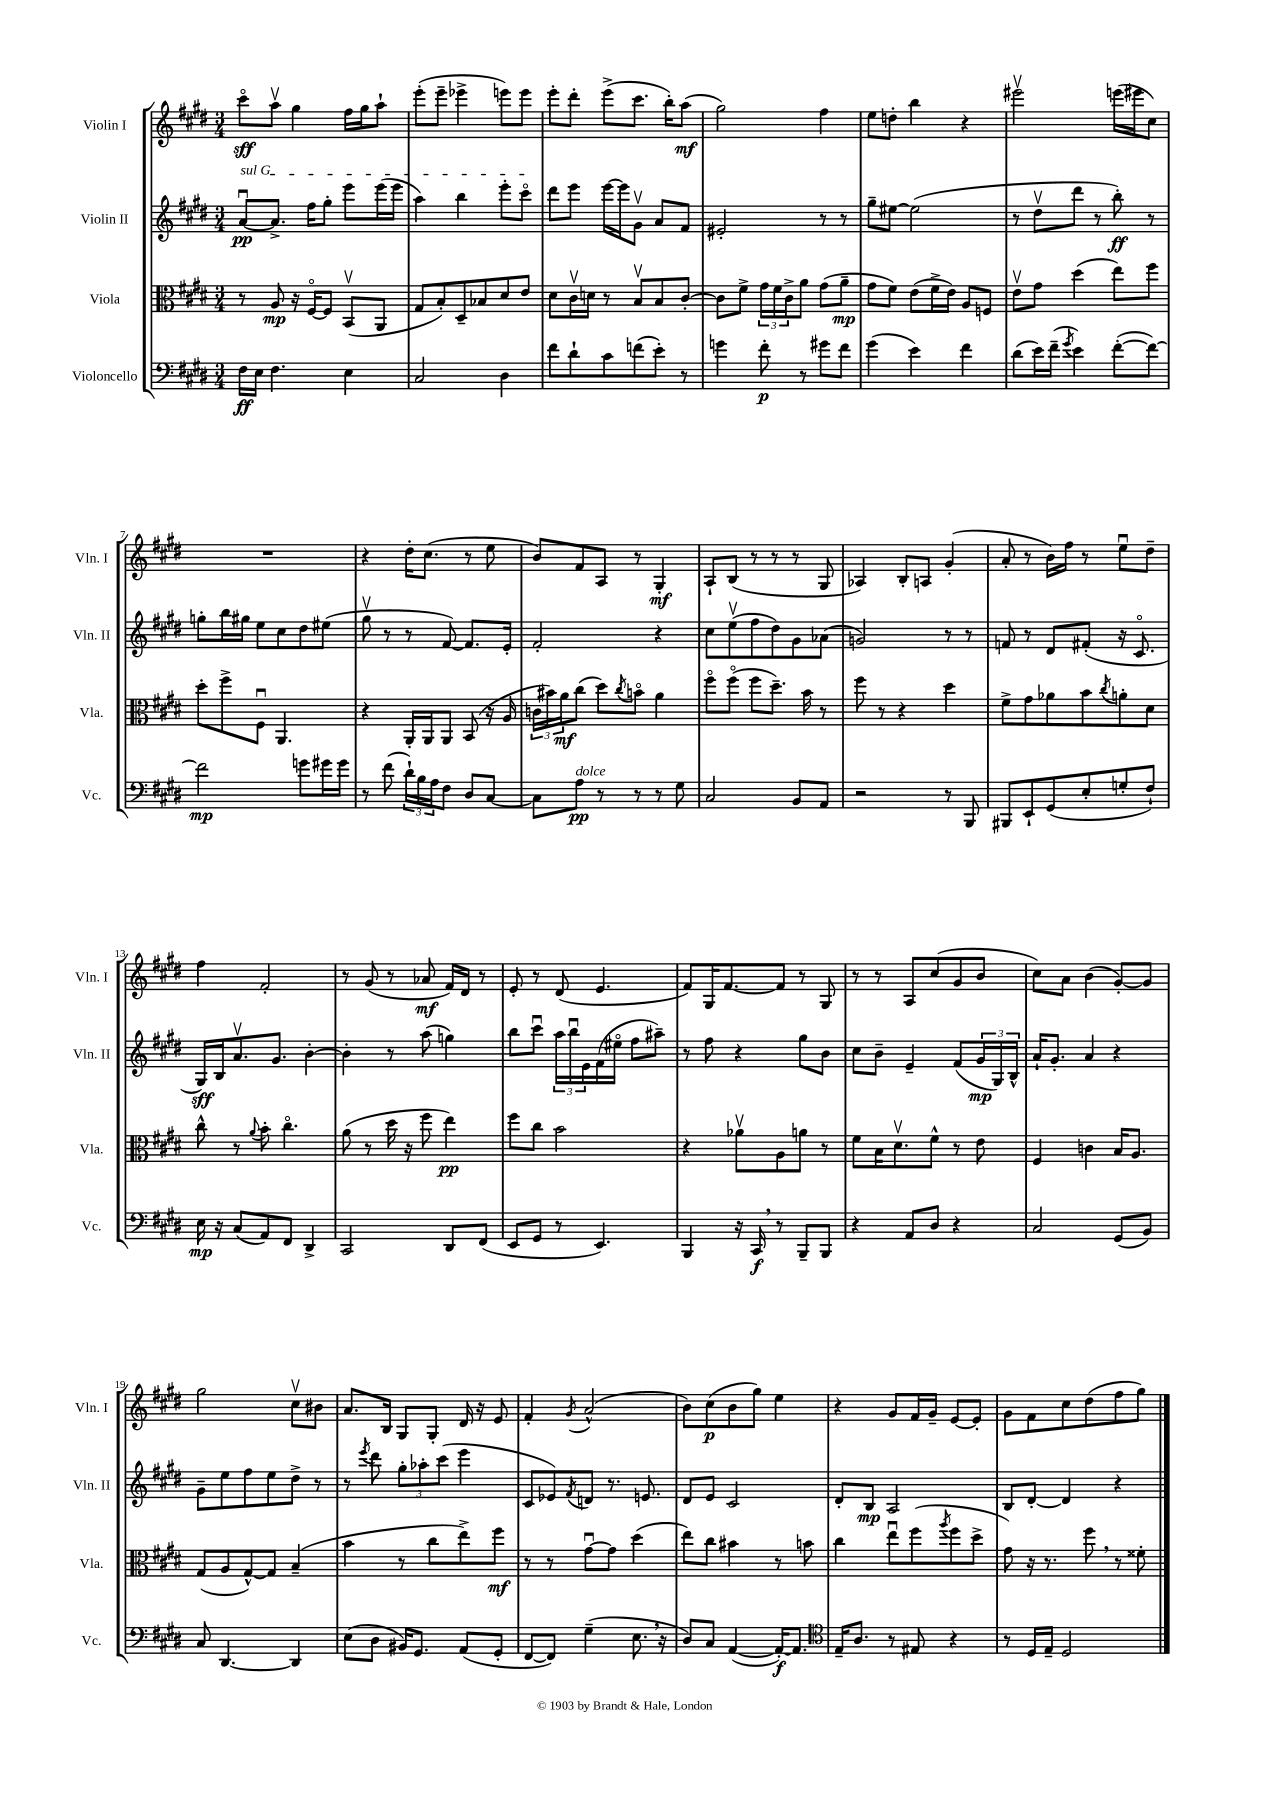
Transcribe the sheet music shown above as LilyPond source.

<<
\new StaffGroup <<
\new Staff = "s0" \with { instrumentName = "Violin I" shortInstrumentName = "Vln. I" } {
    \clef treble \key e \major \numericTimeSignature \time 3/4
    cis'''8\flageolet\sff a''8\upbow gis''4 fis''16 gis''16 a''8-! |
    e'''8-.( e'''8-- ees'''4-> e'''8) e'''8 |
    e'''8-. dis'''8-. e'''8->( cis'''8. b''16-.) a''8\mf( |
    gis''2) fis''4 |
    e''8 d''8-. b''4 r4 |
    eis'''2\upbow e'''16( eis'''16 cis''8) |
    R2. |
    r4 dis''16-. cis''8.( r8 e''8 |
    b'8) fis'8 a8 r8 gis4-.\mf |
    a8-! b8( r8 r8 r8 gis8 |
    aes4) b8-. a8 gis'4-.( |
    a'8-. r8 b'16) fis''16 r8 e''8\downbow dis''8-- |
    fis''4 fis'2-. |
    r8 gis'8( r8 aes'8\mf fis'16) dis'16 r8 |
    e'8-. r8 dis'8( e'4. |
    fis'8) gis16 fis'8.~ fis'8 r8 gis8 |
    r8 r8 a8 cis''8( gis'8 b'8 |
    cis''8) a'8 b'4( gis'8~-.) gis'8 |
    gis''2 cis''8\upbow bis'8 |
    a'8. b16 gis8 gis8-. dis'16 r16 e'8 |
    fis'4-. \acciaccatura { gis'8 } a'2-^( |
    b'8) cis''8\p( b'8 gis''8) e''4 |
    r4 gis'8 fis'16 gis'16-- e'8~ e'8-. |
    gis'8 fis'8 cis''8 dis''8( fis''8 gis''8) \bar "|." |
}
\new Staff = "s1" \with { instrumentName = "Violin II" shortInstrumentName = "Vln. II" } {
    \clef treble \key e \major \numericTimeSignature \time 3/4
    \once \override TextSpanner.bound-details.left.text = \markup { \italic "sul G" } a'8~\downbow\pp\startTextSpan a'8.-> fis''16 gis''8-. e'''8 e'''16( e'''16 |
    a''4) b''4 e'''8-. cis'''8\flageolet\stopTextSpan |
    dis'''8 e'''8 e'''16~ e'''16 gis'8\upbow a'8 fis'8 |
    eis'2-. r8 r8 |
    gis''8-- eis''8~ eis''2( |
    r8 dis''8\upbow dis'''8 r8 b''8-.\ff) r8 |
    g''8-. b''16 gis''16 e''8 cis''8 dis''8 eis''8( |
    gis''8\upbow r8 r8 fis'8~) fis'8. e'16-. |
    fis'2-. r4 |
    cis''8 e''8\upbow( fis''8 dis''8) gis'8 aes'8( |
    g'2) r8 r8 |
    f'8 r8 dis'8 fis'8-.( r16 cis'8.\flageolet |
    gis16\sff) b16 a'8.\upbow gis'8. b'4~-. |
    b'4-. r8 a''8( g''4) |
    b''8 cis'''8\downbow \tuplet 3/2 { a''16 b''16\downbow e'16 } fis'16( eis''16\flageolet fis''8 ais''8--) |
    r8 fis''8 r4 gis''8 b'8 |
    cis''8 b'8-- e'4-- fis'8( \tuplet 3/2 { gis'16\mp gis16) b16-^ } |
    a'16-! gis'8.-. a'4 r4 |
    gis'8-- e''8 fis''8 e''8 dis''8-> r8 |
    r8 \acciaccatura { e'''8 } dis'''8 \tuplet 3/2 { gis''8-. aes''8-. cis'''8( } e'''4 |
    cis'8 ees'8) \acciaccatura { fis'8 } d'8 r8. e'8. |
    dis'8 e'8 cis'2 |
    dis'8-. b8\mp a2 |
    b8 dis'8~-. dis'4 r4 \bar "|." |
}
\new Staff = "s2" \with { instrumentName = "Viola" shortInstrumentName = "Vla." } {
    \clef alto \key e \major \numericTimeSignature \time 3/4
    r8 a8\mp r16 fis16~\flageolet fis8 b,8\upbow( a,8 |
    gis8 b8-.) dis8-- bes8 dis'8 e'8 |
    dis'8 cis'16\upbow d'16 r8 b8\upbow b8 cis'8~-. |
    cis'8 fis'8-> \tuplet 3/2 { gis'16 fis'16 cis'16-> } a'8 gis'8( a'8--\mp |
    gis'8 fis'8) e'8( fis'16-> e'16) a8 f8 |
    e'8\upbow gis'8 dis''4( e''8) fis''8 |
    dis''8-. fis''8-> fis8\downbow a,4. |
    r4 a,16-. a,16 a,8 b,8( r16 a16 |
    \tuplet 3/2 { c'16 bis'16) a'16\mf } cis''8( dis''8) \acciaccatura { cis''8 } b'8\flageolet a'4 |
    fis''8\flageolet fis''8\flageolet( fis''8 dis''8.--) b'16 r8 |
    fis''8 r8 r4 dis''4 |
    fis'8-> gis'8 aes'8 b'8 \acciaccatura { cis''8 } a'8-. dis'8 |
    cis''8-^ r8 \appoggiatura { a'8 } b'8-. cis''4.\flageolet |
    a'8( r8 dis''16 r16 fis''8 e''4\pp) |
    fis''8 cis''8 b'2 |
    r4 aes'8\upbow a8 a'8 r8 |
    fis'8 b16 dis'8.\upbow fis'8-^ r8 e'8 |
    fis4 c'4 b16 a8. |
    gis8( a8 gis8~-^) gis8 b4--( |
    b'4 r8 cis''8 e''8->) fis''8\mf |
    r8 r8 gis'8~\downbow gis'8 dis''4( |
    e''8) cis''8 bis'4 r8 b'8 |
    cis''4 e''8\downbow fis''8( \acciaccatura { a''8 } fis''8 dis''8-> |
    gis'8) r16 r8. fis''8 \breathe r8 fisis'8-. \bar "|." |
}
\new Staff = "s3" \with { instrumentName = "Violoncello" shortInstrumentName = "Vc." } {
    \clef bass \key e \major \numericTimeSignature \time 3/4
    fis16\ff e16 fis4. e4 |
    cis2 dis4 |
    fis'8 dis'8-! cis'8 f'8( e'8-.) r8 |
    g'4 fis'8-.\p r8 gis'8 fis'8 |
    gis'4( e'4) fis'4 |
    dis'8( e'16) fis'16--( \acciaccatura { gis'8 } e'4) fis'8~-.( fis'8~) |
    fis'2\mp g'8 gis'16 gis'16 |
    r8 fis'8( \tuplet 3/2 { dis'16-!) b16 a16 } fis8 dis8 cis8~ |
    cis8 a8\pp^\markup { \italic "dolce" } r8 r8 r8 gis8 |
    cis2 b,8 a,8 |
    r2 r8 b,,8 |
    bis,,8 e,8-! gis,8( e8-. g8-. fis8-!) |
    e16\mp r16 cis8( a,8) fis,8 dis,4-> |
    cis,2 dis,8 fis,8( |
    e,8 gis,8 r8 e,4.) |
    b,,4 r16 cis,16\f \breathe r8 b,,8-- b,,8 |
    r4 a,8 dis8 r4 |
    cis2 gis,8( b,8) |
    cis8 dis,4.~ dis,4 |
    e8( dis8 bis,16) gis,8. a,8( gis,8-. |
    fis,8~ fis,8) gis4--( e8. \breathe r16 |
    dis8) cis8 a,4~( a,16~-.\f) a,8. |
    \clef tenor e16-- a8. r8 eis8 r4 |
    r8 dis16 e16-- dis2 \bar "|." |
}
>>
>>
